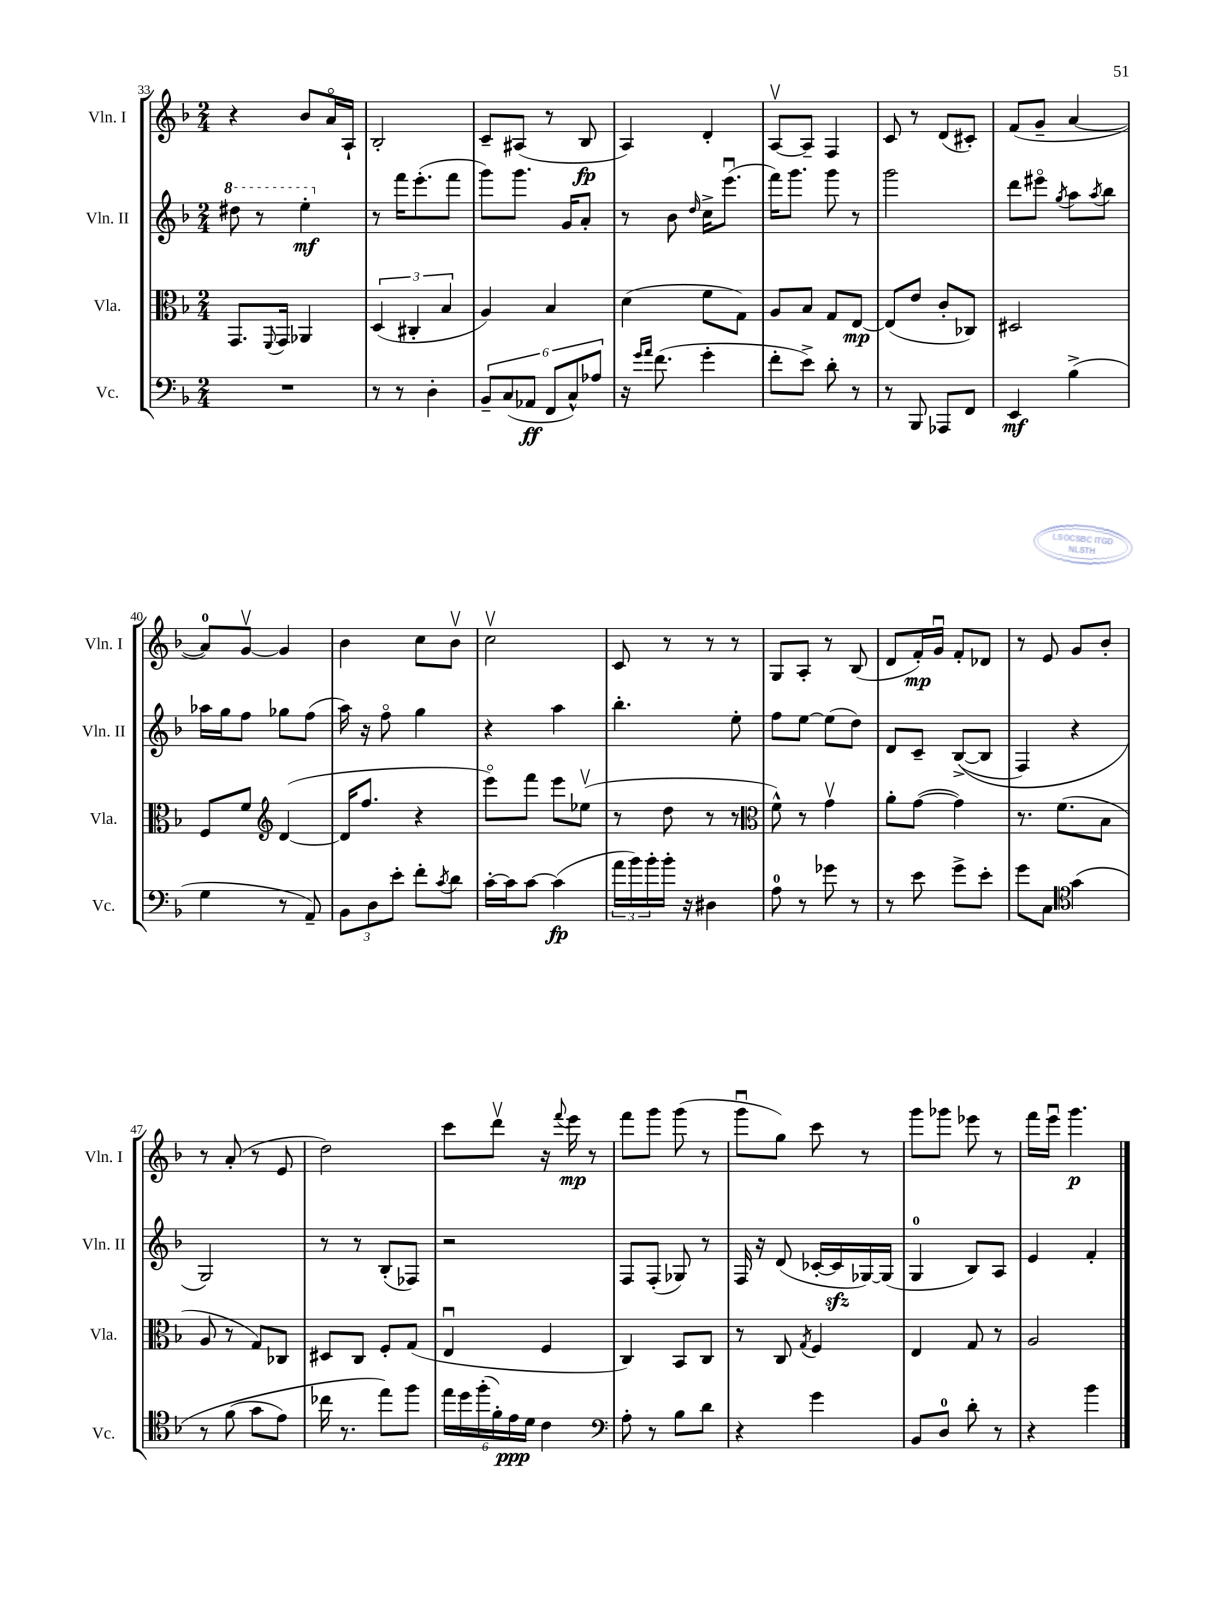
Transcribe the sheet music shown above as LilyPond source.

<<
\new StaffGroup <<
\new Staff = "s0" \with { instrumentName = "Vln. I" shortInstrumentName = "Vln. I" } {
    \clef treble \key f \major \numericTimeSignature \time 2/4
    r4 bes'8 a'16\flageolet a16-! |
    bes2-. |
    c'8-- ais8( r8 bes8\fp |
    a4) d'4-. |
    a8~\upbow a8-- f4 |
    c'8 r8 d'8( cis'8-.) |
    f'8( g'8-- a'4~ |
    a'8-0) g'8~\upbow g'4 |
    bes'4 c''8 bes'8\upbow |
    c''2\upbow |
    c'8 r8 r8 r8 |
    g8 a8-. r8 bes8( |
    d'8 f'16-.\mp) g'16\downbow f'8-. des'8 |
    r8 e'8 g'8 bes'8-. |
    r8 a'8-.( r8 e'8 |
    d''2) |
    c'''8 d'''8\upbow r16 \appoggiatura { f'''8 } e'''16\mp r8 |
    f'''8 g'''8 g'''8( r8 |
    g'''8\downbow g''8) c'''8 r8 |
    g'''8 ges'''8 ees'''8 r8 |
    f'''16 e'''16\downbow g'''4.\p \bar "|." |
}
\new Staff = "s1" \with { instrumentName = "Vln. II" shortInstrumentName = "Vln. II" } {
    \clef treble \key f \major \numericTimeSignature \time 2/4
    \ottava #1 dis'''8 r8 e'''4-.\mf \ottava #0 |
    r8 f'''16 e'''8.-.( f'''8 |
    g'''8) g'''8. g'16 a'8-. |
    r8 bes'8 \grace { d''16 } c''16-> e'''8.\downbow( |
    f'''16) g'''8. g'''8 r8 |
    g'''2 |
    d'''8 eis'''8\flageolet \acciaccatura { g''8 } a''8 \acciaccatura { a''8 } bes''8 |
    aes''16 g''16 f''8 ges''8 f''8( |
    a''16) r16 f''8\flageolet g''4 |
    r4 a''4 |
    bes''4.-. e''8-. |
    f''8 e''8~ e''8( d''8) |
    d'8 c'8-- bes8~->(\( bes8 |
    f4) r4 |
    g2\) |
    r8 r8 bes8-.( fes8) |
    r2 |
    f8 f8-.( ges8) r8 |
    f16 r16 d'8( ces'16~-. ces'16\sfz ges16~) ges16( |
    g4-0 bes8) a8 |
    e'4 f'4-. \bar "|." |
}
\new Staff = "s2" \with { instrumentName = "Vla." shortInstrumentName = "Vla." } {
    \clef alto \key f \major \numericTimeSignature \time 2/4
    g,8. \appoggiatura { f,8 } g,16 aes,4 |
    \tuplet 3/2 { d4( cis4-. bes4 } |
    a4) bes4 |
    d'4( f'8 g8) |
    a8 bes8 g8 e8~\mp |
    e8( e'8 c'8-. ces8) |
    dis2 |
    f8 f'8 \clef treble d'4~( |
    d'16 f''8. r4 |
    e'''8\flageolet) f'''8 e'''8 ees''8\upbow( |
    r8 d''8 r8 r8 |
    \clef alto f'8-^) r8 g'4\upbow |
    a'8-. g'8~( g'4) |
    r8. f'8.( bes8 |
    a8 r8 g8) ces8 |
    dis8 c8 f8-. g8( |
    e4\downbow f4 |
    c4) bes,8 c8 |
    r8 c8 \acciaccatura { g8 } f4 |
    e4 g8 r8 |
    a2 \bar "|." |
}
\new Staff = "s3" \with { instrumentName = "Vc." shortInstrumentName = "Vc." } {
    \clef bass \key f \major \numericTimeSignature \time 2/4
    R2 |
    r8 r8 d4-. |
    \tuplet 6/4 { bes,8-- c8( aes,8\ff f,8 c8-^) aes8 } |
    r16 \grace { g'16 a'16 } f'8.( g'4-. |
    f'8-. e'8->) d'8-. r8 |
    r8 bes,,8 aes,,8 f,8 |
    e,4\mf bes4->( |
    g4 r8 a,8--) |
    \tuplet 3/2 { bes,8 d8 e'8-. } f'8-. \acciaccatura { c'8 } d'8 |
    c'16~-. c'16 c'8~ c'4\fp( |
    \tuplet 3/2 { a'16 bes'16) bes'16-. } bes'16-. r16 dis4 |
    a8-0 r8 ges'8 r8 |
    r8 e'8 g'8-> e'8-. |
    g'8 c8 \clef tenor g'4\( |
    r8 f'8( g'8 e'8) |
    ces''16 r8. e''8\) f''8 |
    \tuplet 6/4 { e''16 d''16 f''16-.( f'16-.) e'16\ppp d'16 } c'4 |
    \clef bass a8-. r8 bes8 d'8 |
    r4 g'4 |
    bes,8 d8-0 d'8-. r8 |
    r4 bes'4 \bar "|." |
}
>>
>>
\layout { \context { \Score currentBarNumber = #33 } }
